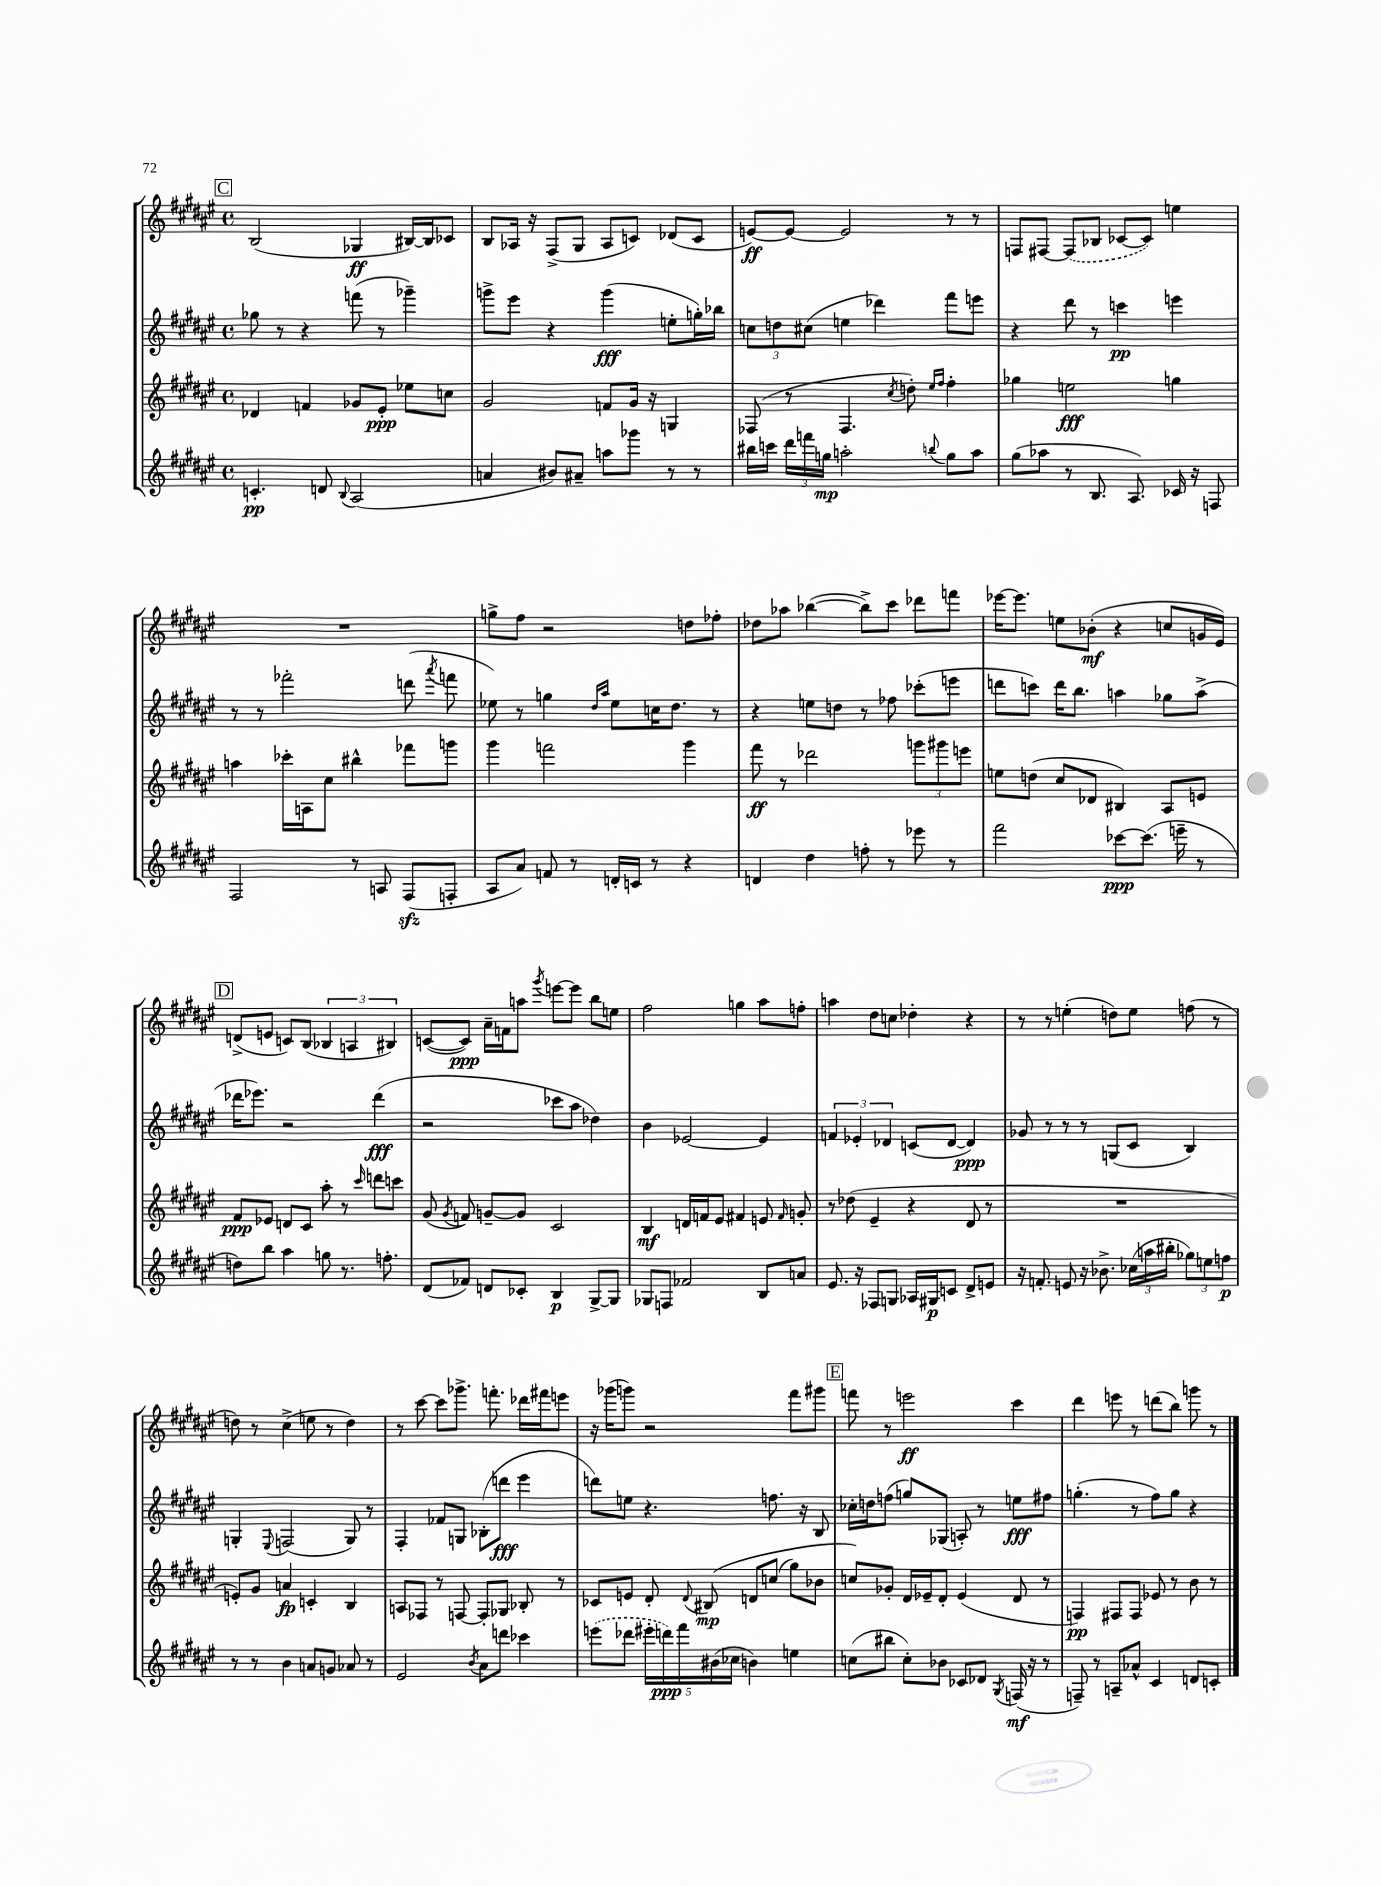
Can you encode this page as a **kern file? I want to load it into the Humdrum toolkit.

**kern	**kern	**kern	**kern
*staff4	*staff3	*staff2	*staff1
*clefG2	*clefG2	*clefG2	*clefG2
*k[f#c#g#d#a#e#]	*k[f#c#g#d#a#e#]	*k[f#c#g#d#a#e#]	*k[f#c#g#d#a#e#]
*M4/4	*M4/4	*M4/4	*M4/4
*met(c)	*met(c)	*met(c)	*met(c)
4.c'	4d-	8gg-	(2B
.	.	8r	.
.	4f	4r	.
8d	.	.	.
8qqB	.	.	.
(2A#	8g-	(8fff	4G-
.	8e#'	8r	.
.	8ee-	4ggg-~)	[16B#)
.	.	.	16B#]
.	8cc	.	8c-
=	=	=	=
4a	2g#	8ggg^	8B
.	.	8eee#	16A-
.	.	.	16r
8b#)	.	4r	(8F#^
8a#~	.	.	8G#
8aa	8f	(4ggg	8A-
8ggg-	16g#	.	8c)
.	16r	.	.
8r	4G	8ee'	(8d-
8r	.	16gg')	8c
.	.	16bb-	.
=	=	=	=
16bb#	(8F-	12cc	[8e)
16ccc	.	.	.
.	.	12dd	.
24ddd#	8r	.	8e_
24fff	.	(12cc#	.
24gg	.	.	.
2aa'	4.F-	4ee	2e]
.	.	4ddd-)	.
.	8qcc#	.	.
.	8dd')	.	.
.	16qqee#	.	.
8qqbb	16qqff#	.	.
8gg	4ff#'	8fff#	8r
8aa	.	8eee	8r
=	=	=	=
(8gg#	4gg-	4r	8F
8aa-	.	.	[8F#
8r	2ee	8ddd#	(8F#]
8.B	.	8r	8B-
.	.	4ccc	[8c-
8.A#)	.	.	.
.	.	.	8c-])
16c-	4gg	4eee	4ee
16r	.	.	.
8F	.	.	.
=	=	=	=
2F#	4aa	8r	1r
.	.	8r	.
.	16ccc-'	2fff-'	.
.	16A	.	.
.	8cc#	.	.
8r	4bb#^^	.	.
8A	.	.	.
(8F#	8fff-	(8ddd	.
.	.	8qaaa#	.
8F'	8ggg	8fff	.
=	=	=	=
8A#	4ggg#	8ee-)	8gg^
8a#)	.	8r	8ff#
8f	2fff	4gg	2r
8r	.	.	.
.	.	16qqdd#	.
.	.	16qqaa#	.
16d'	.	8ee-	.
16c	.	.	.
8r	.	16cc	.
.	.	8.dd#	.
4r	4ggg#	.	8dd
.	.	8r	8ff-'
=	=	=	=
4d	8fff#	4r	8dd-
.	8r	.	8aa-
4dd#	2ddd-	8ee	([4bb-
.	.	8dd	.
8ff'	.	8r	8bb-^])
8r	.	8ff-	8ccc#
8eee-	12ggg	(8ccc-'	8ddd-
.	12ggg#	.	.
8r	.	8eee	8fff
.	12eee	.	.
=	=	=	=
2fff#	8ee	8ddd	[16eee-
.	.	.	8.eee-]
.	(8dd	8ccc)	.
.	8cc#	16ddd	8ee
.	.	8.bb	.
.	8d-	.	(8b-'
[8ccc-	4B#)	4aa	4r
(8.ccc-]	.	.	.
.	8A#	8gg-	8cc
16eee~	.	.	.
8r	8e	(8aa^	16g
.	.	.	16e#)
=	=	=	=
8dd)	8f#	16ddd-	(8d^
.	.	8.eee-)	.
8bb	8e-	.	8e
4aa#	8d	2r	8c)
.	8c#	.	(8B
8gg	8aa#'	.	6B-
8.r	8r	.	.
.	.	.	6A
.	16qqccc#	.	.
.	8ddd	(4ddd-	.
8.ff'	.	.	.
.	.	.	6B#)
.	8ccc	.	.
=	=	=	=
(8d#	(8g#	2r	([8c
.	8qg#	.	.
8f-)	8f)	.	8c])
8d	[8g~	.	16a#~
.	.	.	16f
8c-'	8g]	.	8aa
.	.	.	8qggg#
4B	2c#	8ccc-	[8eee
.	.	8aa#	8eee]
[8G#^	.	4dd-)	8bb
8G#]	.	.	8ee
=	=	=	=
8G-	4B	4b	2ff#
8F	.	.	.
2f-	16d	[2e-	.
.	16f	.	.
.	8e#	.	.
.	4f#	.	4gg
8B	8e	4e-]	8aa#
.	16qqf#	.	.
8a	8g'	.	8ff'
=	=	=	=
8.e#	8r	6f	4aa
.	(8dd-	.	.
.	.	6e-'	.
16r	.	.	.
8F-	4e#~	.	8dd#
.	.	6d-	.
8G	.	.	8cc
16A-	4r	(8c	4dd-'
16G#	.	.	.
8c	.	[8d-	.
8d#^	8d#	4d-])	4r
8e	8r	.	.
=	=	=	=
16r	1r	8g-	8r
8.f'	.	.	.
.	.	8r	8r
8e	.	8r	(4ee'
16r	.	8r	.
8.b-^	.	.	.
.	.	(8G	8dd)
(24cc-	.	8c#	8ee
24aa	.	.	.
24bb#'	.	.	.
12gg-)	.	4B)	(8ff
12ee	.	.	.
.	.	.	8r
12ff	.	.	.
=	=	=	=
8r	8e')	4G'	8dd)
8r	8g#	.	8r
.	.	8qqE#	.
4b	4a	(2F	(4cc#^
8a	4c'	.	8ee
8g	.	.	8r
8a-	4B	8G)	4dd)
8r	.	8r	.
=	=	=	=
2e#	8A	4F#'	8r
.	8F-	.	[8ccc#
.	8r	8f-	8ccc#]
.	[8F	8G	8.ggg-^
8qb	.	.	.
8a#	8F']	(8B-'	.
.	.	.	8.fff'
8ddd	8G-	8ddd	.
4ccc-	8B-'	4eee#	16ddd-
.	.	.	16fff#
.	8r	.	8eee
=	=	=	=
(8eee	8c-	8ddd)	16r
.	.	.	(16ggg-
8ddd-	8e	8ee	8ggg)
20eee#'	8d#'	4.r	2r
20ddd)	.	.	.
20fff#	.	.	.
.	8qqd#	.	.
.	&(8B#	.	.
(20b#	.	.	.
20cc-	.	.	.
4b)	8d	.	.
.	(8cc	8.ff	.
4ee	8gg#)	.	8fff#
.	.	16r	.
.	8b-	8B	8ggg#
=	=	=	=
(8cc	8cc&)	16cc-'	8fff
.	.	16dd	.
8bb#	8g-'	(8ff	8r
8cc')	16d#	8gg)	2eee
.	16e-~	.	.
8b-	8d#'	(8G-	.
8c-	(4e-	8A')	.
8d-	.	8r	.
8qG#	.	.	.
(16F	8d#	8ee	4ccc#
16r	.	.	.
8r	8r	8ff#	.
=	=	=	=
8F~)	4F)	(4.gg'	4ddd#
8r	.	.	.
8A~	8F#	.	8eee
8a-^^	8F#	8r	8r
4c#	8e-	8ff#)	(8ddd
.	8r	8gg	8bb)
8d	8b	4r	8ggg
8c'	8r	.	8r
==	==	==	==
*-	*-	*-	*-
